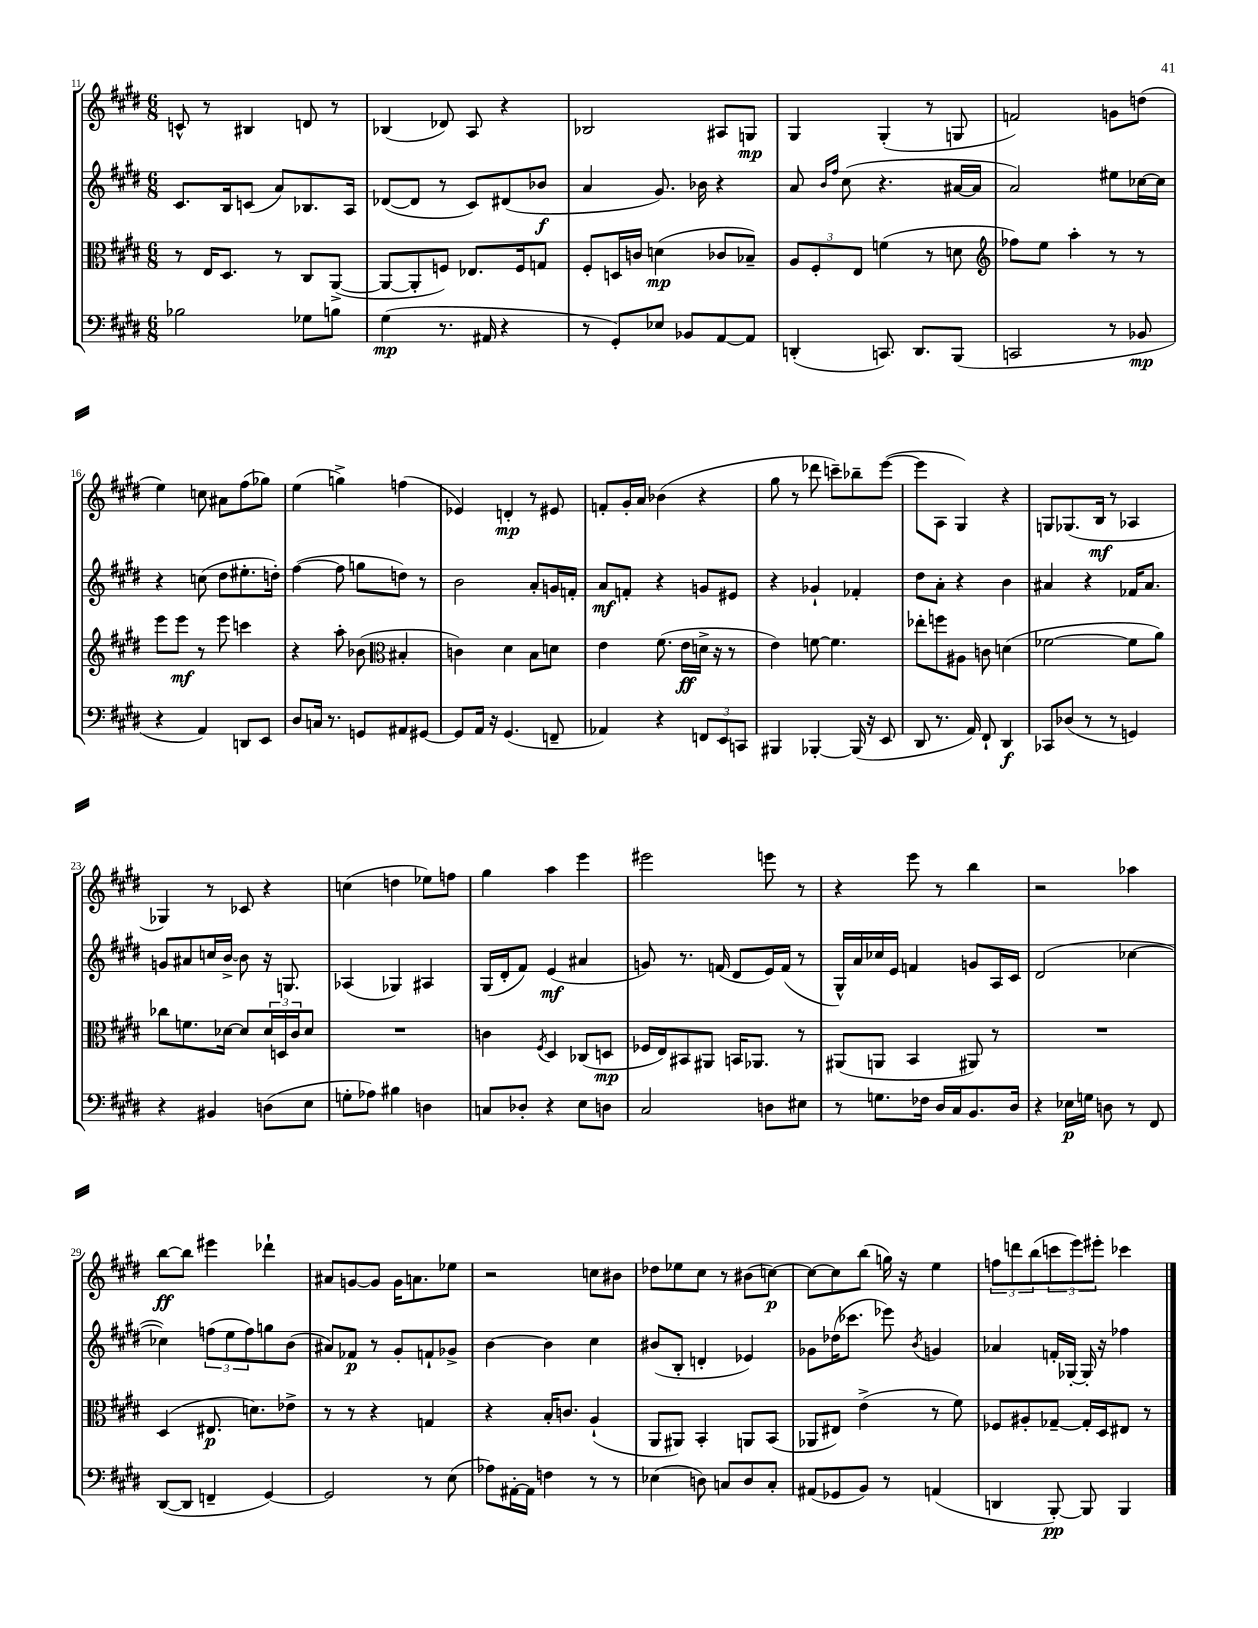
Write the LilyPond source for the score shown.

<<
\new StaffGroup <<
\new Staff = "s0" {
    \clef treble \key e \major \numericTimeSignature \time 6/8
    c'8-^ r8 bis4 d'8 r8 |
    bes4( des'8) a8 r4 |
    bes2 ais8 g8\mp |
    gis4 gis4-.( r8 g8 |
    f'2) g'8 d''8( |
    e''4) c''8 ais'8 fis''8( ges''8) |
    e''4( g''4->) f''4( |
    ees'4) d'4-.\mp r8 eis'8 |
    f'8-. gis'16-. a'16 bes'4( r4 |
    gis''8 r8 des'''8 c'''8--) bes''8-- e'''8~( |
    e'''8 a8 gis4) r4 |
    g8 ges8.( b16\mf r8 aes4 |
    ges4) r8 ces'8 r4 |
    c''4( d''4 ees''8) f''8 |
    gis''4 a''4 e'''4 |
    eis'''2 e'''8 r8 |
    r4 e'''8 r8 b''4 |
    r2 aes''4 |
    b''8~\ff b''8 eis'''4 des'''4-! |
    ais'8 g'8~ g'8 g'16 a'8. ees''8 |
    r2 c''8 bis'8 |
    des''8 ees''8 cis''8 r8 bis'8( c''8~\p) |
    c''8~ c''8 b''8( g''16) r16 e''4 |
    \tuplet 3/2 { f''8 d'''8 b''8( } \tuplet 3/2 { c'''8 e'''8) eis'''8-. } ces'''4 \bar "|." |
}
\new Staff = "s1" {
    \clef treble \key e \major \numericTimeSignature \time 6/8
    cis'8. b16 c'8( a'8) bes8. a16 |
    des'8~( des'8 r8 cis'8) dis'8( bes'8\f |
    a'4 gis'8.) bes'16 r4 |
    a'8 \grace { b'16 fis''16 } cis''8( r4. ais'16~ ais'16 |
    a'2) eis''8 ces''16~ ces''16 |
    r4 c''8( dis''8 eis''8.-. d''16-.) |
    fis''4~( fis''8 g''8 d''8) r8 |
    b'2 a'8-. g'16 f'16-. |
    a'8\mf f'8-. r4 g'8 eis'8 |
    r4 ges'4-! fes'4-. |
    dis''8 a'8-. r4 b'4 |
    ais'4 r4 fes'16 ais'8. |
    g'8 ais'8 c''16 b'16~-> b'8 r16 g8. |
    aes4( ges4) ais4 |
    gis16( dis'16-. fis'8) e'4\mf( ais'4 |
    g'8) r8. f'16( dis'8 e'16) f'16( r8 |
    gis16-^) a'16 ces''16 e'16 f'4 g'8 a16 cis'16 |
    dis'2( ces''4~ |
    ces''4) \tuplet 3/2 { f''8( e''8 f''8) } g''8 b'8( |
    ais'8) fes'8\p r8 gis'8-. f'8-! ges'8-> |
    b'4~ b'4 cis''4 |
    bis'8( b8-. d'4-. ees'4) |
    ges'8 des''16( ces'''8. ees'''8) \acciaccatura { b'8 } g'4 |
    aes'4 f'16-. ges16~-. ges16-. r16 fes''4 \bar "|." |
}
\new Staff = "s2" {
    \clef alto \key e \major \numericTimeSignature \time 6/8
    r8 e16 dis8. r8 cis8 a,8~->( |
    a,8~ a,8-. f8) ees8. f16 g8 |
    fis8-. d16 c'16 d'4\mp( ces'8 bes8--) |
    \tuplet 3/2 { a8 fis8-. e8 } f'4( r8 d'8 |
    \clef treble fes''8) e''8 a''4-. r8 r8 |
    e'''8 e'''8\mf r8 e'''8 c'''4 |
    r4 a''8-. bes'8( \clef alto bis4-. |
    c'4) dis'4 b8 d'8 |
    e'4 fis'8.( e'16\ff d'16-> r16 r8 |
    e'4) f'8~ f'4. |
    ees''8-. f''8 ais8 c'8 d'4( |
    fes'2~ fes'8 a'8) |
    ces''8 f'8. des'16~ des'8 \tuplet 3/2 { des'16 d16 cis'16 } des'8 |
    R2. |
    c'4 \acciaccatura { fis8 } dis4 ces8( d8\mp |
    fes16 e16) bis,8 ais,8 b,16 aes,8. r8 |
    ais,8( a,8 b,4 ais,8) r8 |
    R2. |
    dis4( eis8.\p d'8.) ees'8-> |
    r8 r8 r4 g4 |
    r4 b16-. c'8. a4-!( |
    a,8 ais,8) b,4-. a,8 b,8( |
    aes,8 eis8) e'4->( r8 fis'8) |
    fes8 ais8-. ges8~-- ges16-. dis16 eis8 r8 \bar "|." |
}
\new Staff = "s3" {
    \clef bass \key e \major \numericTimeSignature \time 6/8
    bes2 ges8 b8 |
    gis4\mp( r8. ais,16 r4 |
    r8 gis,8-.) ees8 bes,8 a,8~ a,8 |
    d,4-.( c,8.) d,8. b,,8( |
    c,2 r8 bes,8\mp |
    r4 a,4) d,8 e,8 |
    dis8 c16 r8. g,8 ais,8 gis,8~ |
    gis,8 a,16 r16 gis,4.( f,8-- |
    aes,4) r4 \tuplet 3/2 { f,8 e,8 c,8 } |
    bis,,4 bes,,4~-. bes,,16( r16 e,8 |
    dis,8 r8. a,16) fis,8-! dis,4\f |
    ces,8 des8( r8 r8 g,4) |
    r4 bis,4 d8( e8 |
    g8-. aes8) bis4 d4 |
    c8 des8-. r4 e8 d8 |
    cis2 d8 eis8 |
    r8 g8. fes16 dis16 cis16 b,8. dis16 |
    r4 ees16\p g16 d8 r8 fis,8 |
    dis,8~( dis,8 f,4-- gis,4~) |
    gis,2 r8 e8( |
    aes8) ais,16~-. ais,16 f4 r8 r8 |
    ees4( d8) c8 d8 c8-. |
    ais,8( ges,8 b,8) r8 a,4( |
    d,4 b,,8~-.\pp) b,,8 b,,4 \bar "|." |
}
>>
>>
\layout { \context { \Score currentBarNumber = #11 } }
